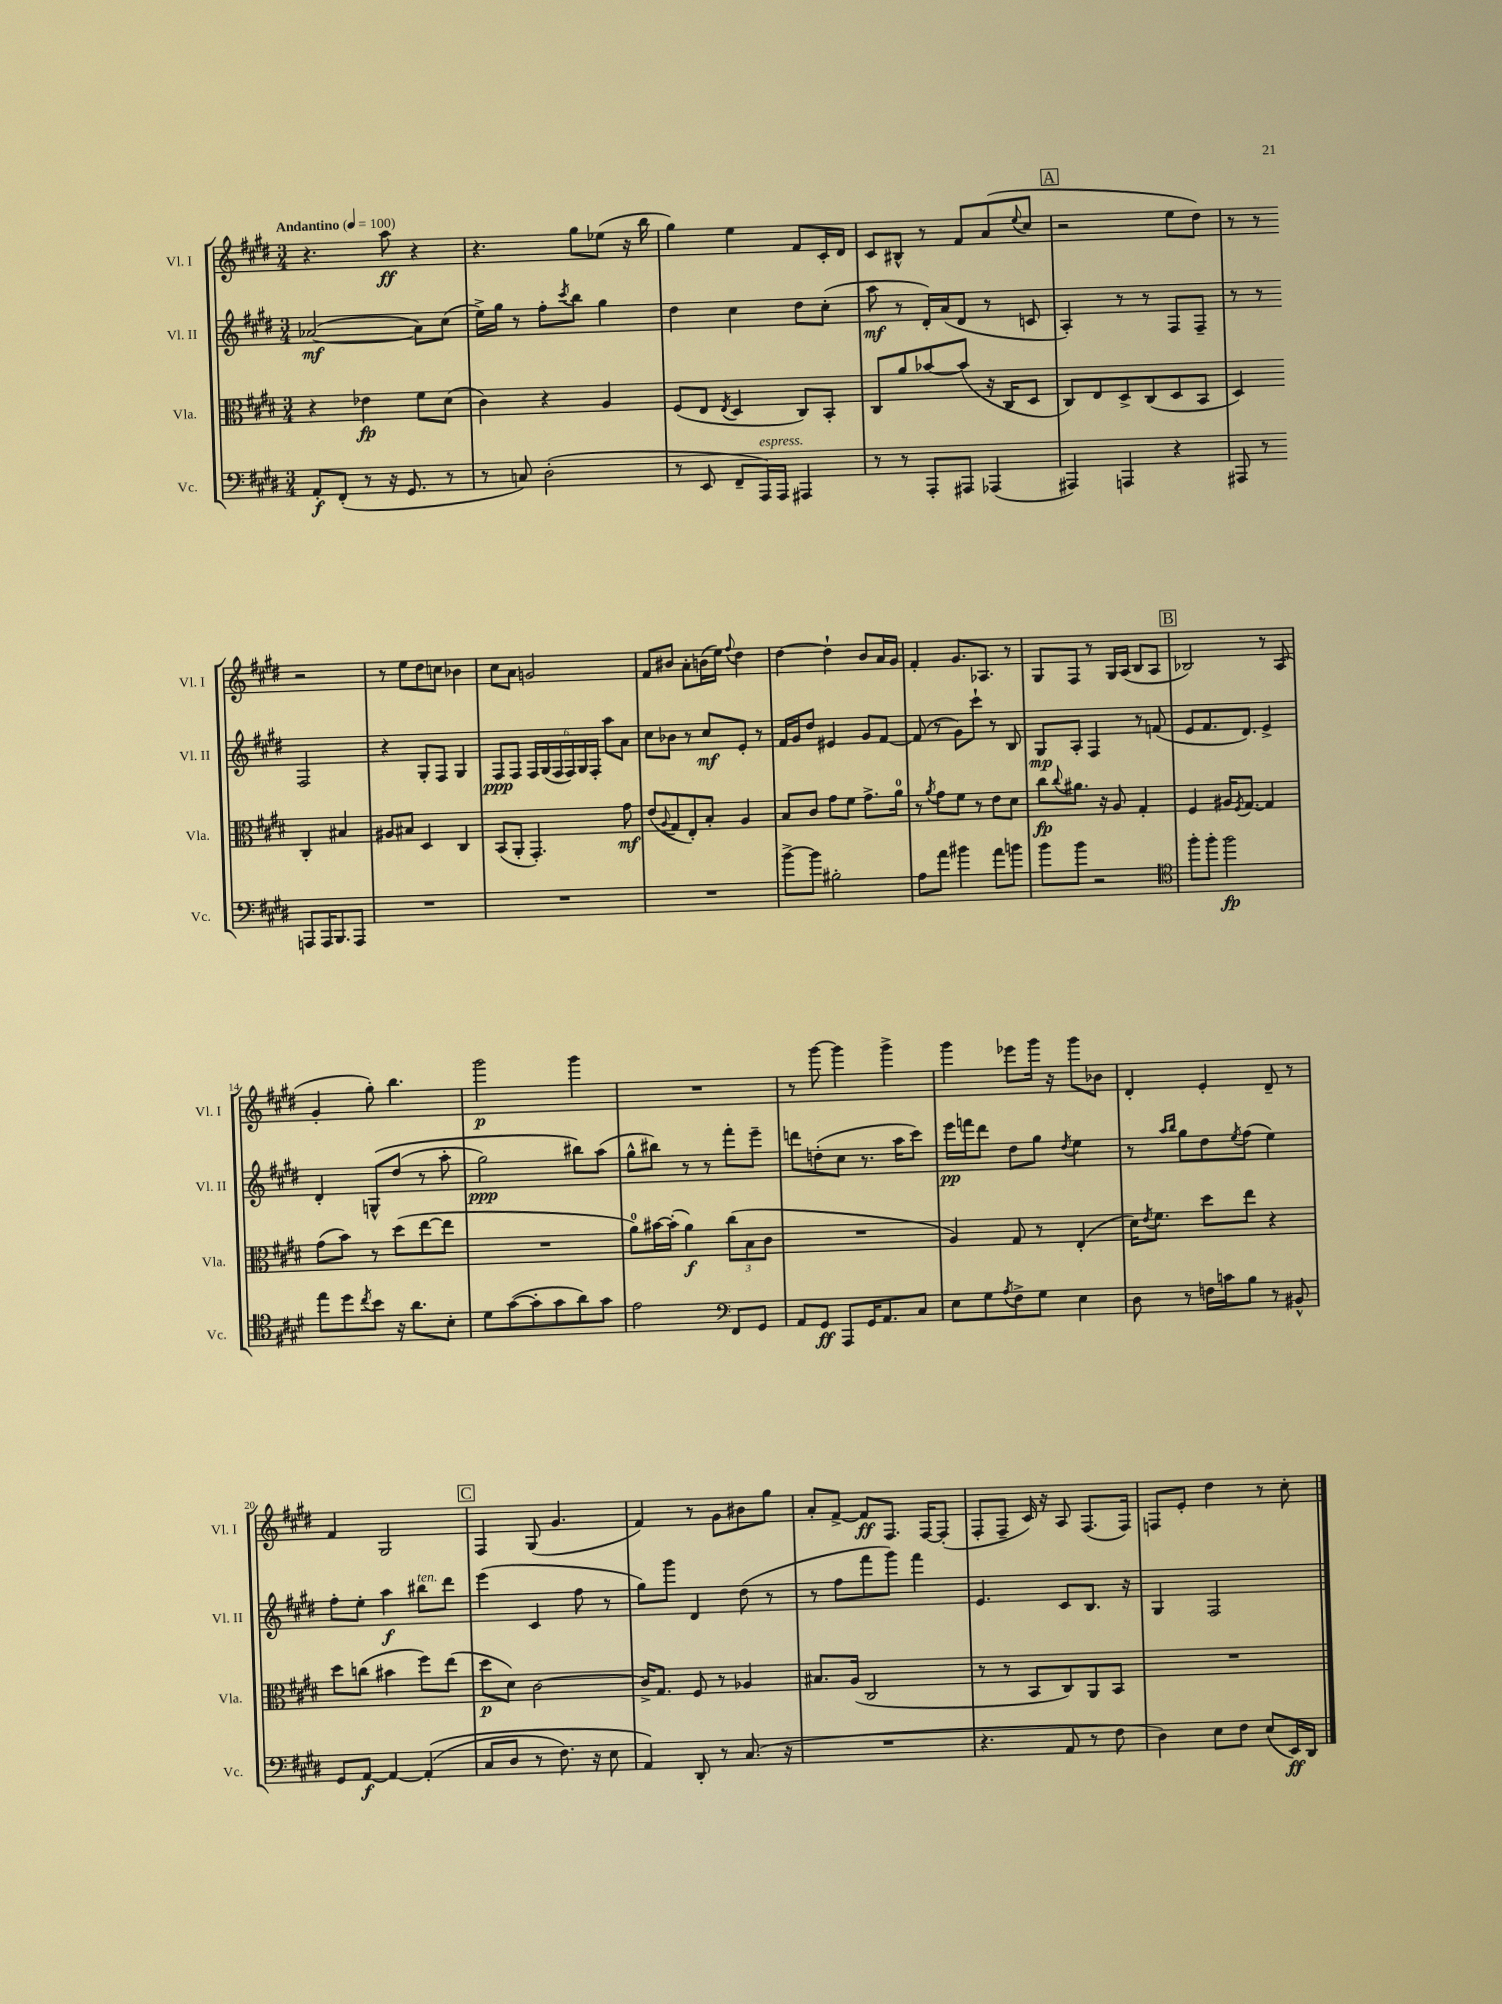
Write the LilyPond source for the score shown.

<<
\new StaffGroup <<
\new Staff = "s0" \with { instrumentName = "Vl. I" shortInstrumentName = "Vl. I" } {
    \clef treble \key e \major \numericTimeSignature \time 3/4 \tempo "Andantino" 4 = 100
    r4. a''8\ff r4 |
    r4. gis''8 ees''8( r16 b''16 |
    gis''4) e''4 fis'8 cis'16-. dis'16 |
    cis'8 bis8-^ r8 fis'8 a'8( \appoggiatura { e''8 } cis''8 |
    \mark \markup { \box "A" } r2 e''8 dis''8) |
    r8 r8 r2 |
    r8 e''8 dis''8 c''8 bes'4 |
    cis''8 a'8 g'2 |
    fis'8 bis'8 a'8-. b'16( e''16) \appoggiatura { fis''8 } dis''4 |
    dis''4~ dis''4-! b'8 a'16 gis'16 |
    fis'4-. gis'8. aes8. r8 |
    gis8 fis8 r8 gis16 a16( b8 a8 |
    \mark \markup { \box "B" } bes2) r8 a8( |
    gis'4-. gis''8-.) b''4. |
    gis'''2\p gis'''4 |
    R2. |
    r8 gis'''8~ gis'''4 gis'''4-> |
    gis'''4 ees'''8 gis'''16 r16 gis'''8 bes'8 |
    dis'4-. e'4-. dis'8-- r8 |
    fis'4 gis2 |
    \mark \markup { \box "C" } fis4 gis8( gis'4. |
    fis'4) r8 gis'8 bis'8 gis''8 |
    a'8-. fis'8~-> fis'8\ff fis8. fis16~ fis8-.( |
    fis8-. fis8-- cis'16) r16 a8 fis8.( fis16) |
    f8 e'8-. dis''4 r8 cis''8-. \bar "|." |
}
\new Staff = "s1" \with { instrumentName = "Vl. II" shortInstrumentName = "Vl. II" } {
    \clef treble \key e \major \numericTimeSignature \time 3/4
    aes'2~\mf( aes'8) cis''8( |
    e''16->) gis''16 r8 fis''8-. \acciaccatura { cis'''8 } b''8 gis''4 |
    dis''4 cis''4 dis''8 cis''8-.( |
    a''8\mf r8 dis'16-.) a'16( dis'8 r8 c'8 |
    \mark \markup { \box "A" } a4-.) r8 r8 fis8 fis8-- |
    r8 r8 fis2 |
    r4 gis8-. fis8 gis4 |
    fis8\ppp fis8 \tuplet 6/4 { fis16 gis16( fis16 fis16) gis16 fis16-. } a''8 a'8 |
    cis''8 bes'8 r8 cis''8\mf e'8-. r8 |
    fis'16 gis'16 dis''8 eis'4 gis'8 fis'8~ |
    fis'8( r8 gis'8) cis'''8-! r8 b8 |
    gis8\mp a8-. fis4 r8 f'8( |
    \mark \markup { \box "B" } e'8 fis'8. dis'8.) e'4-> |
    dis'4-. g8-^\( dis''8( r8 a''8-. |
    gis''2\ppp) bis''8\) a''8( |
    gis''8-^ bis''8) r8 r8 fis'''8-. e'''8-- |
    d'''8 d''8-.( cis''8 r8. a''16 cis'''8) |
    e'''16\pp f'''16 dis'''8 dis''8 gis''8 \acciaccatura { dis''8 } e''4 |
    r8 \grace { a''16 b''16 } gis''8 dis''8 \acciaccatura { e''8 } fis''8( e''4) |
    fis''8-. e''8-. a''4\f bis''8^\markup { \italic "ten." } dis'''8 |
    \mark \markup { \box "C" } e'''4( cis'4 fis''8 r8 |
    gis''8) gis'''8 dis'4 dis''8( r8 |
    r8 fis''8 fis'''8 gis'''8) fis'''4 |
    e'4. cis'8 b8. r16 |
    gis4 fis2 \bar "|." |
}
\new Staff = "s2" \with { instrumentName = "Vla." shortInstrumentName = "Vla." } {
    \clef alto \key e \major \numericTimeSignature \time 3/4
    r4 ees'4\fp fis'8 dis'8( |
    cis'4) r4 a4 |
    fis8( e8 \acciaccatura { e8 } dis4 cis8) b,8-. |
    cis8 a'8 bes'8~ bes'8( r16 cis16 dis8 |
    \mark \markup { \box "A" } cis8) e8 dis8-> cis8( dis8 b,8 |
    dis4) cis4-. bis4 |
    ais8 bis8 dis4 cis4 |
    b,8( a,8-. gis,4.-.) gis'8\mf |
    e'8( \appoggiatura { a8 } gis8 e8-.) b8-. a4 |
    b8 cis'8 gis'8 fis'8 gis'8.-> a'16-0 |
    r8 \acciaccatura { a'8 } gis'8 fis'8 r8 e'8 dis'8 |
    cis''8\fp \appoggiatura { cis''8 } ais'8. r16 a8 gis4-. |
    \mark \markup { \box "B" } fis4 ais16 \acciaccatura { fis8 } gis8.~ gis4 |
    gis'8( b'8) r8 dis''8( e''8~ e''8 |
    R2. |
    a'8-0) bis'16~ bis'16-.( a'4\f) \tuplet 3/2 { cis''8( b8 cis'8 } |
    R2. |
    a4) gis8 r8 e4-.( |
    dis'16) \acciaccatura { e'8 } fis'8. dis''8 e''8 r4 |
    dis''8 c''8( bis'4 fis''8) e''8( |
    \mark \markup { \box "C" } dis''8\p dis'8) cis'2~ |
    cis'16-> gis8. fis8 r8 aes4 |
    bis8. a16( cis2 |
    r8 r8 b,8 cis8) a,8 b,8 |
    R2. \bar "|." |
}
\new Staff = "s3" \with { instrumentName = "Vc." shortInstrumentName = "Vc." } {
    \clef bass \key e \major \numericTimeSignature \time 3/4
    a,8-.\f fis,8-.( r8 r16 gis,8. r8 |
    r8 c8) dis2-.( |
    r8 e,8 fis,8-- a,,16^\markup { \italic "espress." }) a,,16 ais,,4 |
    r8 r8 a,,8-. ais,,8 aes,,4( |
    \mark \markup { \box "A" } ais,,4) a,,4 r4 |
    ais,,8 r8 a,,8 a,,16 b,,8. a,,8 |
    R2. |
    R2. |
    R2. |
    b'8~-> b'8 bis2-. |
    a8 a'8 bis'4 a'8 b'8 |
    b'8 b'8 r2 |
    \mark \markup { \box "B" } \clef tenor fis''8-. fis''8-. fis''2\fp |
    e''8 dis''8 \acciaccatura { cis''8 } b'8 r16 a'8. b8-. |
    dis'8 gis'8~( gis'8-. gis'8 a'8) gis'8 |
    e'2 \clef bass fis,8 gis,8 |
    a,8 gis,8\ff a,,8 gis,16 a,8. cis8 |
    e8 gis8 \acciaccatura { a8 } fis8-> gis8 e4 |
    dis8 r8 f16 c'16 b8 r8 bis,8-^ |
    gis,8 a,8~\f a,4~ a,4-.(\( |
    \mark \markup { \box "C" } cis8 dis8 r8 fis8.) r16 e8 |
    a,4\) dis,8-. r8 cis8.( r16 |
    R2. |
    r4. a,8 r8 fis8 |
    dis4) e8 fis8 e8( e,16\ff) dis,16 \bar "|." |
}
>>
>>
